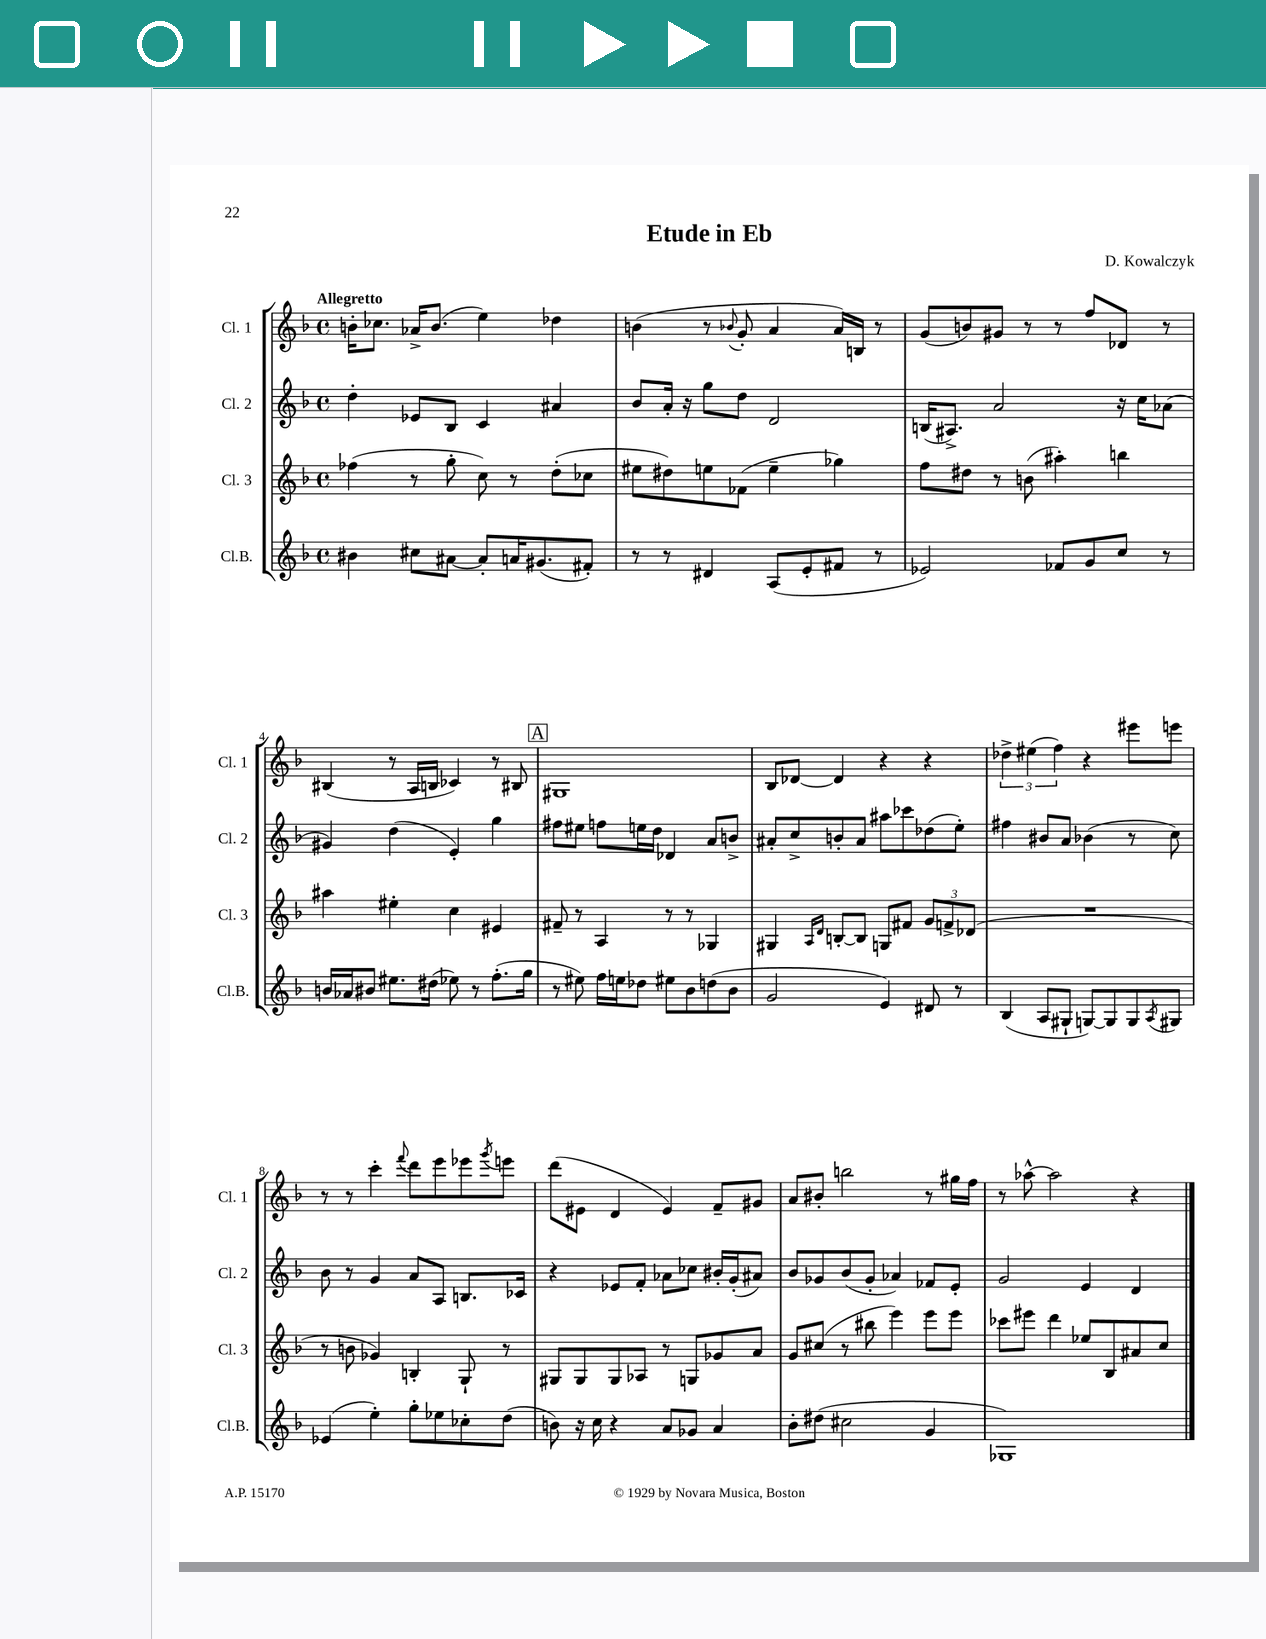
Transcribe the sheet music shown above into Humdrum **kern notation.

**kern	**kern	**kern	**kern
*staff4	*staff3	*staff2	*staff1
*clefG2	*clefG2	*clefG2	*clefG2
*k[b-]	*k[b-]	*k[b-]	*k[b-]
*M4/4	*M4/4	*M4/4	*M4/4
*met(c)	*met(c)	*met(c)	*met(c)
4b#	(4ff-	4dd'	16b'
.	.	.	8.cc-
8cc#	8r	8e-	16a-^
.	.	.	(8.b
[8a#	8gg'	8B-	.
8a#']	8cc)	4c	4ee)
16a	8r	.	.
(8.g#	.	.	.
.	(8dd'	4a#	4dd-
8f#')	8cc-	.	.
=	=	=	=
8r	8ee#	8b-	(4b
8r	8dd#)	16a'	.
.	.	16r	.
4d#	8ee	8gg	8r
.	.	.	8qqb-
.	(8f-	8dd	8g'
(8A	4ee~	2d	4a
8e'	.	.	.
8f#	4gg-)	.	16a)
.	.	.	16B
8r	.	.	8r
=	=	=	=
2e-)	8ff	(16B	(8g
.	.	8.A#^)	.
.	8dd#	.	8b)
.	8r	2a	8g#
.	(8b	.	8r
8f-	4aa#')	.	8r
8g	.	.	8ff
8cc	4bb	16r	8d-
.	.	16cc	.
8r	.	(8a-	8r
=	=	=	=
16b	4aa#	4g#)	(4B#
16a-	.	.	.
8b#	.	.	.
8.ee#	4ee#'	(4dd	8r
.	.	.	16A
(16dd#	.	.	16B
8ee-)	4cc	4e')	4c-)
8r	.	.	.
(8.ff'	4e#	4gg	8r
.	.	.	8B#
16gg	.	.	.
=	=	=	=
8r	8f#~	8ff#	1G#
8ee#)	8r	8ee#	.
16ff	4A	8ff	.
16ee	.	.	.
8dd-	.	16ee	.
.	.	16dd	.
8ee#	8r	4d-	.
8b-	8r	.	.
(8dd	4G-	8a	.
8b-	.	8b^	.
=	=	=	=
2g	4G#	8a#'	8B-
.	.	8cc^	[8d-
.	16qqA	.	.
.	16qqd	.	.
.	[8B'	8b'	4d-]
.	8B]	8a#	.
4e)	8G	8aa#	4r
.	8f#	8ccc-	.
8d#	12g	(8dd-	4r
.	12f^	.	.
8r	.	8ee')	.
.	(12d-	.	.
=	=	=	=
(4B-	1r	4ff#	6dd-^
.	.	.	(6ee#
8A	.	8b#	.
.	.	.	6ff)
8G#`	.	8a	.
[8G)	.	(4b-	4r
8G]	.	.	.
8G	.	8r	8eee#
8qA	.	.	.
8G#	.	8cc)	8eee
=	=	=	=
(4e-	8r	8b-	8r
.	8b	8r	8r
4ee')	4g-)	4g	4ccc'
.	.	.	8qqfff
8gg'	4B'	8a	8ddd
8ee-	.	8A	8eee
8cc-'	8G`	8.B	8eee-
.	.	.	8qggg
(8dd	8r	.	8eee
.	.	16c-	.
=	=	=	=
8b)	8G#	4r	(8ddd
16r	8G#	.	8e#
16cc	.	.	.
4r	8G#	8e-	4d
.	8A-	8f'	.
8a	8r	8a-	4e#)
8g-	8G	8cc-	.
4a	8g-	16b#'	8f~
.	.	(16g'	.
.	8a	8a#)	8g#
=	=	=	=
8b-'	8g	8b-	8a
(8dd#	(8cc#	8g-	8b#'
2cc#	8r	(8b-	2bb
.	8bb#	8g-'	.
.	4eee)	4a-)	.
4g	8eee	8f-	8r
.	8eee	8e'	16gg#
.	.	.	16ff
=	=	=	=
1G-)	8ccc-	2g	8r
.	8eee#	.	[8aa-^^
.	4ddd	.	2aa-]
.	8ee-	4e	.
.	8B-	.	.
.	8a#	4d	4r
.	8cc	.	.
==	==	==	==
*-	*-	*-	*-
